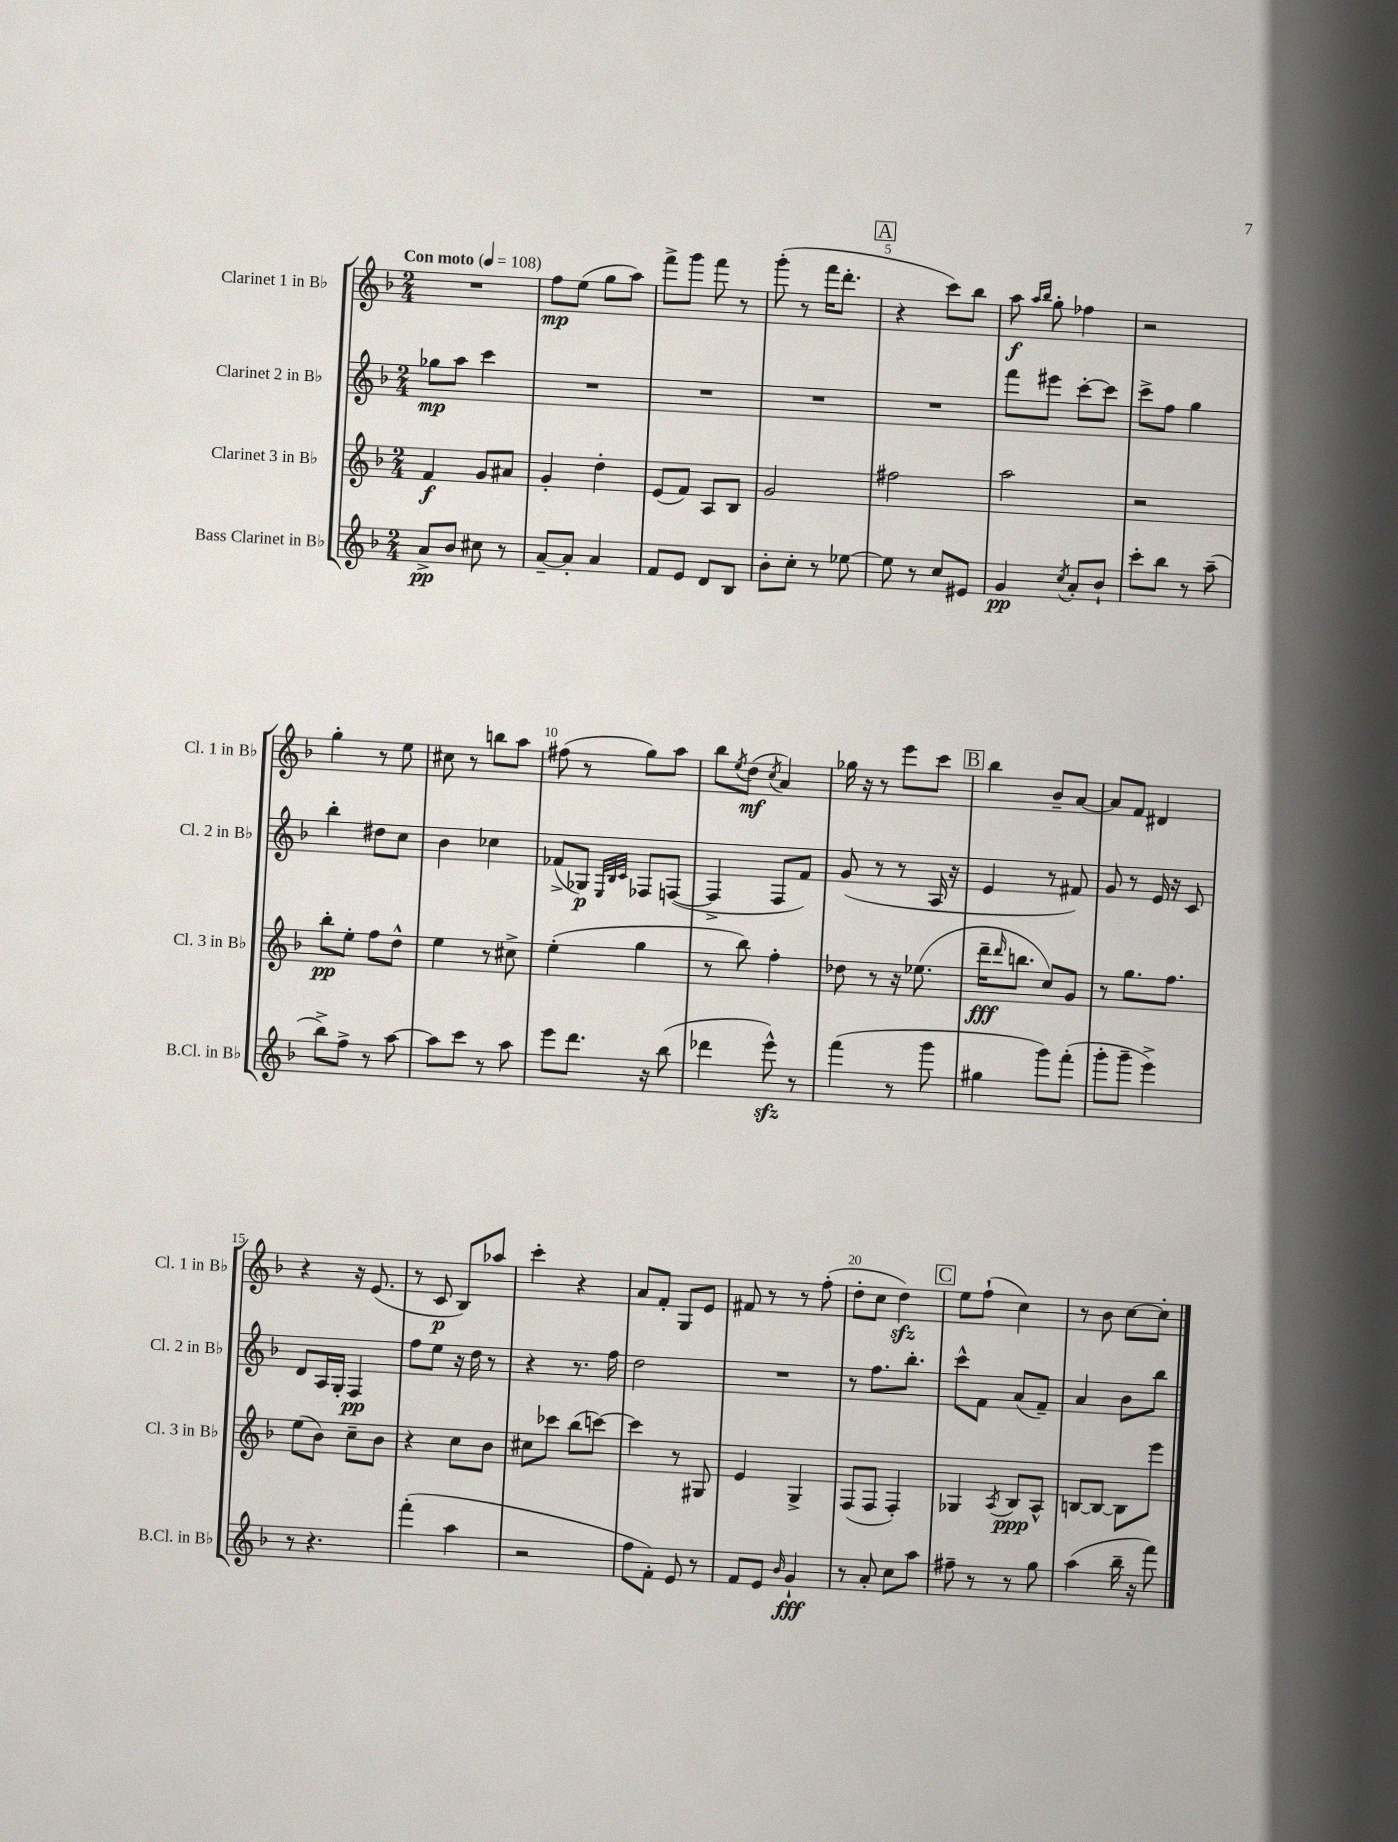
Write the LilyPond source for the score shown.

<<
\new StaffGroup <<
\new Staff = "s0" \with { instrumentName = "Clarinet 1 in Bb" shortInstrumentName = "Cl. 1 in Bb" } {
    \clef treble \key f \major \numericTimeSignature \time 2/4 \tempo "Con moto" 4 = 108
    R2 |
    f''8\mp e''8( g''8 a''8) |
    f'''8-> g'''8 f'''8 r8 |
    g'''8-.( r8 f'''16 d'''8.-. |
    \mark \markup { \box "A" } r4 c'''8) bes''8 |
    a''8\f \grace { a''16 bes''16 } g''8-. fes''4 |
    r2 |
    g''4-. r8 e''8 |
    cis''8 r8 b''8 a''8 |
    fis''8( r8 g''8) a''8 |
    bes''8 \acciaccatura { e''8 } d''8\mf( \acciaccatura { c''8 } a'4) |
    ges''16 r16 r8 e'''8 c'''8 |
    \mark \markup { \box "B" } bes''4 bes'8-- a'8~ |
    a'8 f'8 dis'4 |
    r4 r16 e'8.( |
    r8 c'8\p bes8) aes''8 |
    c'''4-. r4 |
    a'8 f'8-. g8 e'8 |
    fis'8 r8 r8 f''8-.( |
    d''8-. c''8 d''4\sfz) |
    \mark \markup { \box "C" } e''8 f''8-!( c''4) |
    r8 bes'8 c''8~ c''8-. \bar "|." |
}
\new Staff = "s1" \with { instrumentName = "Clarinet 2 in Bb" shortInstrumentName = "Cl. 2 in Bb" } {
    \clef treble \key f \major \numericTimeSignature \time 2/4
    ges''8\mp a''8 c'''4 |
    R2 |
    R2 |
    R2 |
    \mark \markup { \box "A" } R2 |
    f'''8 eis'''8 c'''8~-. c'''8 |
    c'''8-> f''8 g''4 |
    bes''4-. dis''8 c''8 |
    bes'4 ces''4 |
    fes'8->( ges8\p) \grace { e32 bes32 c'32 } fes8 f8~( |
    f4-> f8 f'8) |
    g'8( r8 r8 a16 r16 |
    \mark \markup { \box "B" } e'4 r8 fis'8) |
    g'8 r8 e'16 r16 c'8 |
    d'8 a16 g16-. f4\pp |
    f''8 e''8 r16 d''16 r8 |
    r4 r8. f''16 |
    d''2 |
    R2 |
    r8 f''8. bes''8.-. |
    \mark \markup { \box "C" } c'''8-^ f'8 a'8( f'8--) |
    a'4 bes'8 bes''8 \bar "|." |
}
\new Staff = "s2" \with { instrumentName = "Clarinet 3 in Bb" shortInstrumentName = "Cl. 3 in Bb" } {
    \clef treble \key f \major \numericTimeSignature \time 2/4
    f'4\f g'8 ais'8 |
    g'4-. d''4-. |
    e'8( f'8) a8 bes8 |
    g'2 |
    \mark \markup { \box "A" } fis''2 |
    a''2 |
    r2 |
    bes''8-.\pp e''8-. f''8 d''8-^ |
    e''4 r8 cis''8-> |
    e''4-.( g''4 |
    r8 bes''8) f''4-. |
    des''8 r8 r16 ees''8.( |
    \mark \markup { \box "B" } d'''16--\fff \grace { d'''16 } b''8. c''8) g'8 |
    r8 g''8. f''8. |
    e''8( bes'8) c''8-- bes'8 |
    r4 c''8 bes'8 |
    cis''8 ces'''8 bes''8( c'''8~) |
    c'''4 r8 gis8 |
    e'4 g4-> |
    f8( f8 f4-.) |
    \mark \markup { \box "C" } ges4 \acciaccatura { a8 } bes8\ppp a8-^ |
    b8~ b8~ b8 e'''8 \bar "|." |
}
\new Staff = "s3" \with { instrumentName = "Bass Clarinet in Bb" shortInstrumentName = "B.Cl. in Bb" } {
    \clef treble \key f \major \numericTimeSignature \time 2/4
    a'8->\pp bes'8 cis''8 r8 |
    a'8~-- a'8-. a'4 |
    f'8 e'8 d'8 bes8 |
    bes'8-. c''8-. r8 ees''8~ |
    \mark \markup { \box "A" } ees''8 r8 c''8 eis'8 |
    g'4\pp \acciaccatura { c''8 } a'8-. bes'8-! |
    c'''8-. bes''8 r8 a''8--( |
    bes''8->) f''8-> r8 a''8~ |
    a''8 c'''8 r8 a''8 |
    e'''8 d'''8. r16 bes''8( |
    des'''4 e'''8-^\sfz) r8 |
    f'''4( r8 g'''8 |
    \mark \markup { \box "B" } gis''4 g'''8) f'''8-.( |
    g'''8-. g'''8-- e'''4->) |
    r8 r4. |
    f'''4-.( a''4 |
    r2 |
    f''8 f'8-.) e'8 r8 |
    f'8 e'8 \grace { bes'16 } g'4-!\fff |
    r8 a'8-. c''8 a''8 |
    \mark \markup { \box "C" } fis''8-- r8 r8 g''8 |
    a''4( bes''16-- r16 f'''8) \bar "|." |
}
>>
>>
\layout { \context { \Score \override BarNumber.break-visibility = ##(#f #t #t) barNumberVisibility = #(every-nth-bar-number-visible 5) } }
